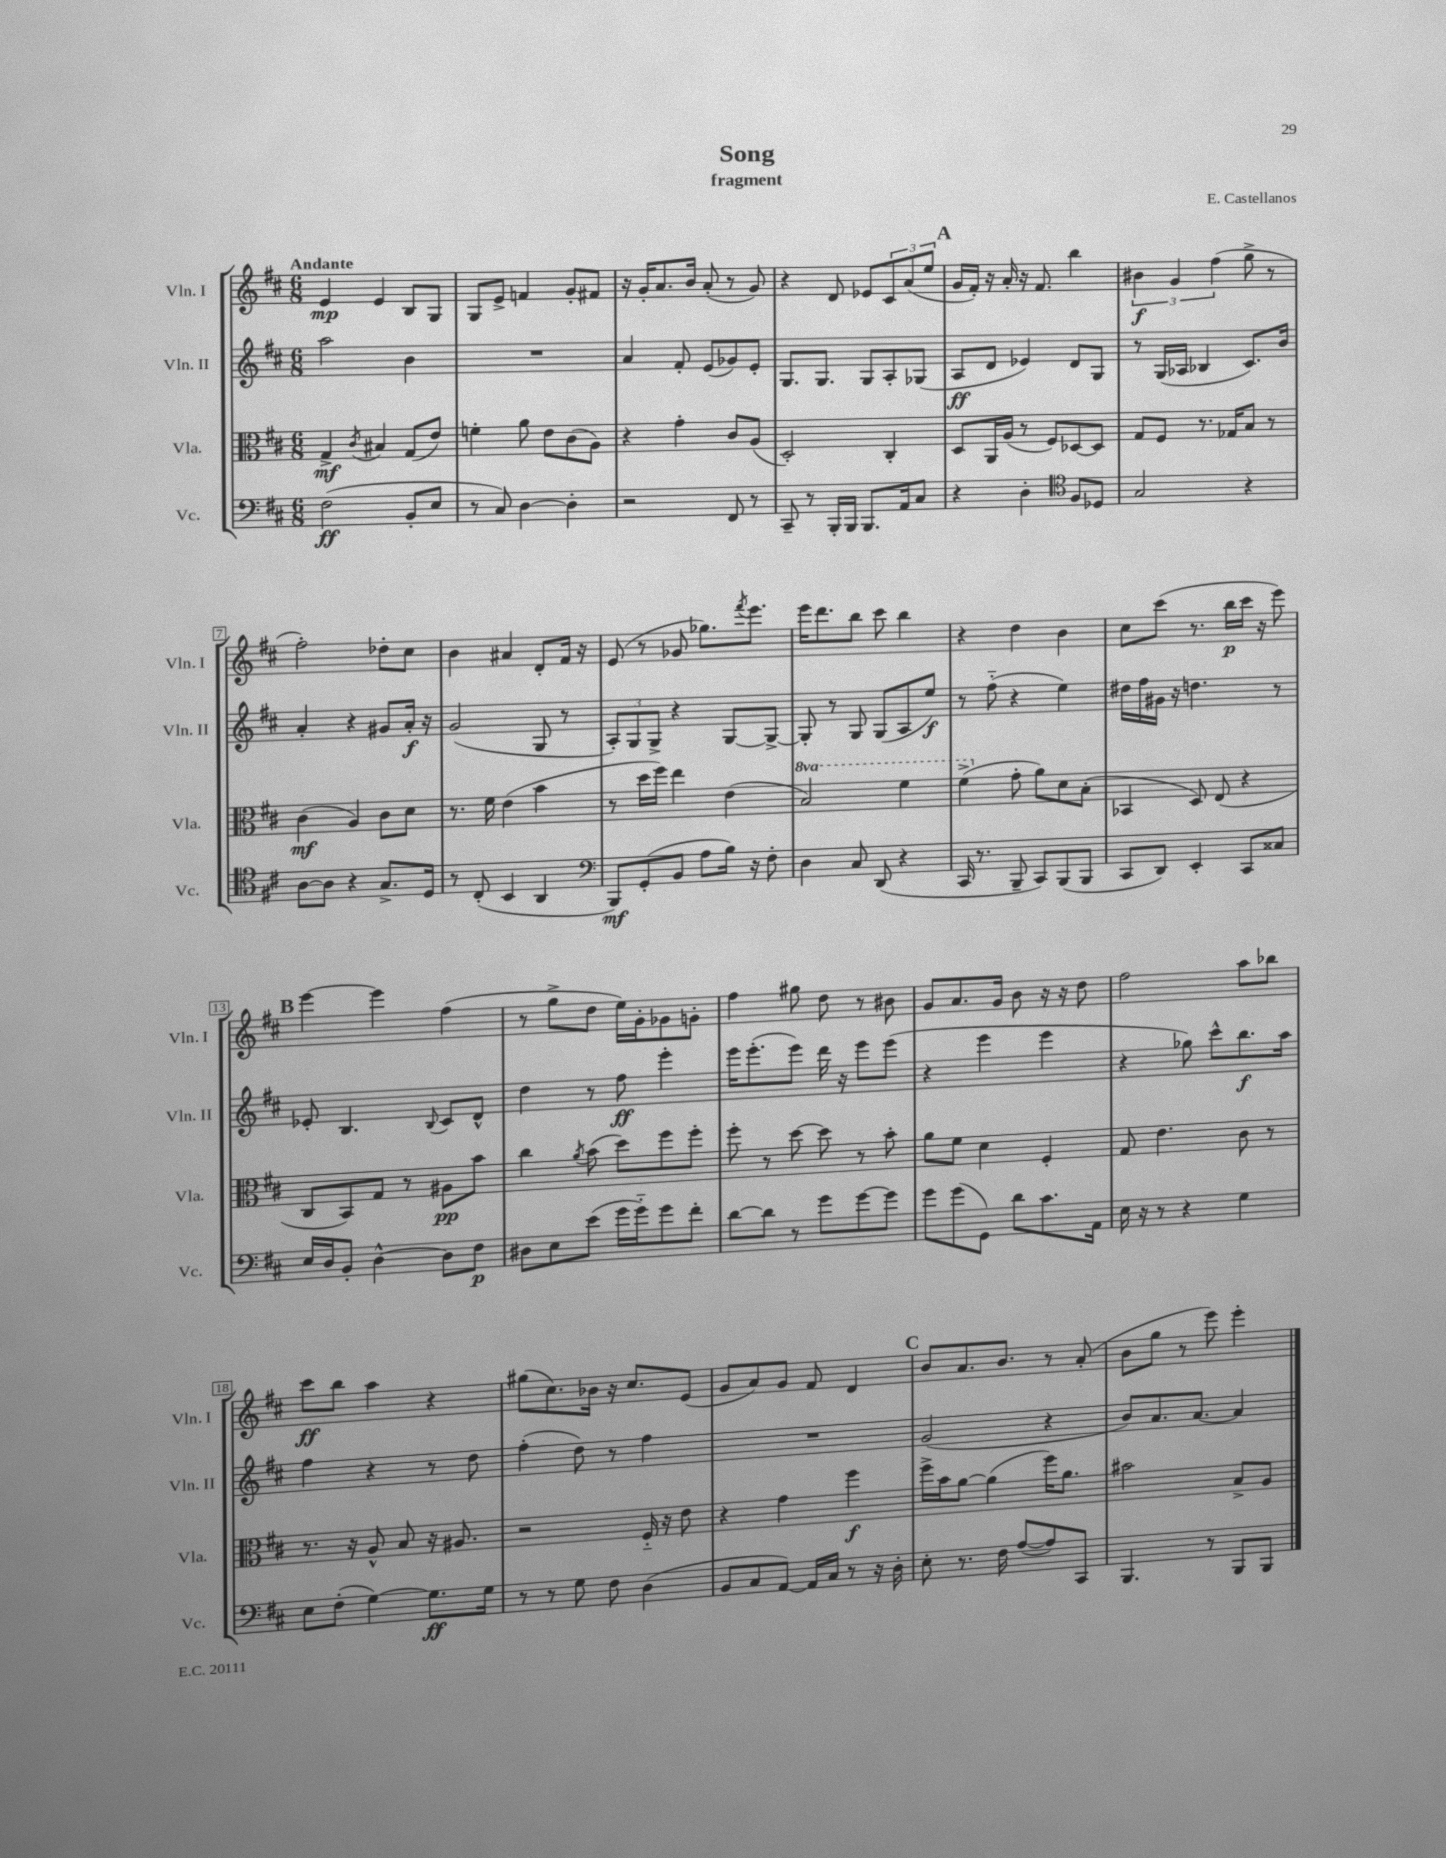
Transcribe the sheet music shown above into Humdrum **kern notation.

**kern	**dynam	**kern	**dynam	**kern	**dynam	**kern	**dynam
*part4	*part4	*part3	*part3	*part2	*part2	*part1	*part1
*staff4	*staff4	*staff3	*staff3	*staff2	*staff2	*staff1	*staff1
*I"Vc.	*	*I"Vla.	*	*I"Vln. II	*	*I"Vln. I	*
*I'Vc.	*	*I'Vla.	*	*I'Vln. II	*	*I'Vln. I	*
*clefF4	*	*clefC3	*	*clefG2	*	*clefG2	*
*k[f#c#]	*	*k[f#c#]	*	*k[f#c#]	*	*k[f#c#]	*
*M6/8	*	*M6/8	*	*M6/8	*	*M6/8	*
=1	=1	=1	=1	=1	=1	=1	=1
!	!	!	!	!	!	!LO:TX:a:B:t=Andante	!
(2F#\	ff	4G^/	mf	2aa\	.	4e/	mp
.	.	8qc#/	.	.	.	.	.
.	.	4B#X/	.	.	.	4e/	.
8BB'/L	.	(8G/L	.	4b\	.	8B/L	.
8E/J	.	8e/J)	.	.	.	8G/J	.
=2	=2	=2	=2	=2	=2	=2	=2
8r	.	4fn'\	.	2.r	.	8G/L	.
8C#/)	.	.	.	.	.	8e^/J	.
[4D\	.	8a\	.	.	.	4fn/	.
.	.	8e\L	.	.	.	.	.
4D'\]	.	(8c#\	.	.	.	8g'/L	.
.	.	8A\J)	.	.	.	8f#X/J	.
=3	=3	=3	=3	=3	=3	=3	=3
2r	.	4r	.	4a/	.	16r	.
.	.	.	.	.	.	16g'/KL	.
.	.	.	.	.	.	8.a/	.
.	.	4g'\	.	8f#'/	.	.	.
.	.	.	.	.	.	16b/Jk	.
.	.	.	.	(8e/L	.	(8a'/	.
8FF#/	.	8c#/L	.	8g-X/)	.	8r	.
8r	.	(8A/J	.	8e'/J	.	8g/)	.
=4	=4	=4	=4	=4	=4	=4	=4
8CC#~/	.	2D'/)	.	8.G/L	.	4r	.
8r	.	.	.	.	.	.	.
.	.	.	.	8.G/J	.	.	.
16BBB'/LL	.	.	.	.	.	8d/	.
16BBB/JJ	.	.	.	.	.	.	.
8.BBB/L	.	.	.	8G/L	.	8e-X/L	.
.	.	4C#'/	.	8A'/	.	12c#/	.
16AA/k	.	.	.	.	.	.	.
.	.	.	.	.	.	(12a/	.
8C#/J	.	.	.	(8G-X/J	.	.	.
.	.	.	.	.	.	12ee/J	.
!!LO:REH:place=s1:t=A
=5	=5	=5	=5	=5	=5	=5	=5
4r	.	8D/L	.	8A/L	ff	16g/LL	.
.	.	.	.	.	.	16f#'/JJ)	.
.	.	16AA/L	.	8d/J	.	16r	.
.	.	(16A/JJ	.	.	.	16a'/	.
4D'\	.	8r	.	4e-X/)	.	16r	.
.	.	.	.	.	.	8.f#/	.
.	.	8F#/L)	.	.	.	.	.
*clefC4	*	*	*	*	*	*	*
8F#/L	.	[8D-X/	.	8d/L	.	4bb\	.
8D-X/J	.	8D-/J]	.	8G/J	.	.	.
=6	=6	=6	=6	=6	=6	=6	=6
2G/	.	8G/L	.	8r	.	6b#X\	f
.	.	8F#/J	.	(16G/LL	.	.	.
.	.	.	.	.	.	6g/	.
.	.	.	.	16A-X/JJ	.	.	.
.	.	8.r	.	4B-X/	.	.	.
.	.	.	.	.	.	(6ff#\	.
.	.	16G-X/KL	.	.	.	.	.
4r	.	8B/J	.	8.c#/L)	.	8gg^\	.
.	.	8r	.	.	.	8r	.
.	.	.	.	16b/Jk	.	.	.
!!LO:LB:g=z
=7	=7	=7	=7	=7	=7	=7	=7
[8A\L	.	(4c#\	mf	4a'/	.	2ff#'\)	.
8A\J]	.	.	.	.	.	.	.
4r	.	4A/)	.	4r	.	.	.
8.G^/L	.	8c#\L	.	8g#X/L	.	8dd-X'\L	.
.	.	8d\J	.	16a'/Jk	f	8cc#\J	.
16D/Jk	.	.	.	16r	.	.	.
=8	=8	=8	=8	=8	=8	=8	=8
8r	.	8.r	.	(2g/	.	4b\	.
(8C#'/	.	.	.	.	.	.	.
.	.	16f#\	.	.	.	.	.
4BB/	.	(4e\	.	.	.	4a#X/	.
4AA/	.	4b\	.	8G/	.	8d'/L	.
.	.	.	.	8r	.	16f#/Jk	.
.	.	.	.	.	.	16r	.
=9	=9	=9	=9	=9	=9	=9	=9
*clefF4	*	*	*	*	*	*	*
8BBB/L)	mf	8r	.	12A'/L)	.	(8e/	.
.	.	.	.	12G/	.	.	.
(8GG'/	.	16dd\LL	.	.	.	8r	.
.	.	.	.	12G^/J	.	.	.
.	.	16ff#\JJ)	.	.	.	.	.
8BB/J	.	4ee\	.	4r	.	8g-X/	.
8A\L	.	.	.	.	.	8.gg-X\L)	.
16B\Jk)	.	(4e\	.	[8G/L	.	.	.
.	.	.	.	.	.	8qfff#/	.
16r	.	.	.	.	.	8.eee\J	.
8F#'\	.	.	.	8G^/J_	.	.	.
=10	=10	=10	=10	=10	=10	=10	=10
*	*	*8va	*	*	*	*	*
4D\	.	2b/)	.	8G'/]	.	16eee\KL	.
.	.	.	.	.	.	8.ddd\	.
.	.	.	.	8r	.	.	.
8C#/	.	.	.	8G/	.	8bb\J	.
(8DD/	.	.	.	(8G/L	.	8ccc#\	.
4r	.	4ff#\	.	8A/	.	4bb\	.
.	.	.	.	8ee/J)	f	.	.
=11	=11	=11	=11	=11	=11	=11	=11
16CC#/	.	(4ff#^\	.	8r	.	4r	.
8.r	.	.	.	.	.	.	.
.	.	.	.	(8ff#\	.	.	.
*	*	*X8va	*	*	*	*	*
8BBB~/	.	8g'\	.	4r	.	4dd\	.
8CC#/L)	.	8a\L)	.	.	.	.	.
(8BBB/	.	8d\	.	4ee\)	.	4b\	.
8BBB/J	.	(8B'\J	.	.	.	.	.
=12	=12	=12	=12	=12	=12	=12	=12
8CC#/L	.	4BB-X/	.	16dd#X\LL	.	8cc#\L	.
.	.	.	.	16ff#\	.	.	.
8DD/J)	.	.	.	16g#X\JJ	.	(8ccc#\J	.
.	.	.	.	16r	.	.	.
4EE'/	.	8D/)	.	4.ddn\	.	8.r	.
.	.	(8E/	.	.	.	.	.
.	.	.	.	.	.	16bb\LL	p
8CC#/L	.	4r	.	.	.	16ccc#\JJ	.
.	.	.	.	.	.	16r	.
8C##X/J	.	.	.	8r	.	8eee\)	.
!!LO:LB:g=z
!!LO:REH:place=s1:t=B
=13	=13	=13	=13	=13	=13	=13	=13
16E/LL	.	8C#/L	.	8e-X'/	.	[4eee\	.
16D/J	.	.	.	.	.	.	.
8BB'/J	.	8BB/)	.	4.B/	.	.	.
[4D^^\	.	8G/J	.	.	.	4eee\]	.
.	.	8r	.	.	.	.	.
.	.	.	.	8qqB/	.	.	.
8D\L]	.	8A#X\L	pp	8c#/L	.	(4ff#\	.
8F#\J	p	8b\J	.	8d^^/J	.	.	.
=14	=14	=14	=14	=14	=14	=14	=14
8D#X\L	.	4cc#\	.	4dd\	.	8r	.
8E\	.	.	.	.	.	8gg^\L	.
.	.	8qa/	.	.	.	.	.
(8e\J	.	(8b\	.	8r	.	8dd\J	.
16g\LL	.	8dd\L)	.	8ff#\	ff	16ee\LL)	.
16g\J)	.	.	.	.	.	16g'\J	.
8g\	.	8ff#\	.	4eee'\	.	8g-X\	.
8f#'\J	.	8ff#'\J	.	.	.	8gn'\J	.
=15	=15	=15	=15	=15	=15	=15	=15
[8d\L	.	8ff#'\	.	16eee\KL	.	4ff#\	.
.	.	.	.	(8.eee'\	.	.	.
8d\J]	.	8r	.	.	.	.	.
8r	.	[8dd\	.	8eee\J)	.	8gg#X\	.
8g\L	.	8dd\]	.	16ddd\	.	8dd\	.
.	.	.	.	16r	.	.	.
[8g\	.	8r	.	8eee\L	.	8r	.
8g\J]	.	8b'\	.	(8eee\J	.	8b#X\	.
=16	=16	=16	=16	=16	=16	=16	=16
8g\L	.	8a\L	.	4r	.	8g/L	.
(8g\	.	8f#\J	.	.	.	8.a/	.
8GG\J)	.	4d\	.	4eee\	.	.	.
.	.	.	.	.	.	16g/Jk	.
8d\L	.	.	.	.	.	8b\	.
8.c#\	.	4F#'/	.	4eee\	.	16r	.
.	.	.	.	.	.	16r	.
.	.	.	.	.	.	8dd\	.
16AA\Jk	.	.	.	.	.	.	.
=17	=17	=17	=17	=17	=17	=17	=17
16E\	.	8G/	.	4r	.	2ff#\	.
16r	.	.	.	.	.	.	.
8r	.	4.e\	.	.	.	.	.
4r	.	.	.	8gg-X\)	.	.	.
.	.	.	.	8ccc#^^\L	.	.	.
4G\	.	8c#\	.	8.bb\	f	8aa\L	.
.	.	8r	.	.	.	8bb-X\J	.
.	.	.	.	16aa\Jk	.	.	.
!!LO:LB:g=z
=18	=18	=18	=18	=18	=18	=18	=18
8E\L	.	8.r	.	4ff#\	.	8ccc#\L	ff
(8F#'\J	.	.	.	.	.	8bb\J	.
.	.	16r	.	.	.	.	.
[4G\)	.	8A^^/	.	4r	.	4aa\	.
.	.	8B/	.	.	.	.	.
8.G\L]	ff	16r	.	8r	.	4r	.
.	.	8.A#X/	.	.	.	.	.
.	.	.	.	8dd\	.	.	.
16G\Jk	.	.	.	.	.	.	.
=19	=19	=19	=19	=19	=19	=19	=19
8r	.	2r	.	(4ff#'\	.	(8gg#X\L	.
8r	.	.	.	.	.	8.cc#\)	.
8G\	.	.	.	8dd\)	.	.	.
.	.	.	.	.	.	16b-X\Jk	.
8F#\	.	.	.	8r	.	16r	.
.	.	.	.	.	.	8.cc#/L	.
(4D\	.	16F#/	.	4ff#\	.	.	.
.	.	16r	.	.	.	.	.
.	.	8e\	.	.	.	(8e/J	.
=20	=20	=20	=20	=20	=20	=20	=20
8BB/L	.	4r	.	2.r	.	8g/L	.
8C#/	.	.	.	.	.	8a/)	.
[8AA/J)	.	4g\	.	.	.	8g/J	.
16AA/LL]	.	.	.	.	.	8f#/	.
16C#/JJ	.	.	.	.	.	.	.
8r	.	4ff#\	f	.	.	4d/	.
16r	.	.	.	.	.	.	.
16D'\	.	.	.	.	.	.	.
!!LO:REH:place=s1:t=C
=21	=21	=21	=21	=21	=21	=21	=21
8E'\	.	16ff#^\LL	.	(2g/	.	8b/L	.
.	.	16b\J	.	.	.	.	.
8.r	.	[8a\J	.	.	.	8.a/	.
.	.	(4a\]	.	.	.	.	.
16F#\	.	.	.	.	.	8.b/J	.
([8A/L	.	.	.	.	.	.	.
8A/])	.	16ff#\KL)	.	4r	.	8r	.
.	.	8.a\J	.	.	.	.	.
8CC#/J	.	.	.	.	.	(8a'/	.
=22	=22	=22	=22	=22	=22	=22	=22
4.BBB/	.	2b#X\	.	8b/L)	.	8b\L	.
.	.	.	.	8.a/	.	8gg\J	.
.	.	.	.	.	.	8r	.
.	.	.	.	[8.a/J	.	.	.
8r	.	.	.	.	.	8eee\)	.
8BBB/L	.	8B^/L	.	4a/]	.	4eee'\	.
8BBB/J	.	8A/J	.	.	.	.	.
==	==	==	==	==	==	==	==
*-	*-	*-	*-	*-	*-	*-	*-
